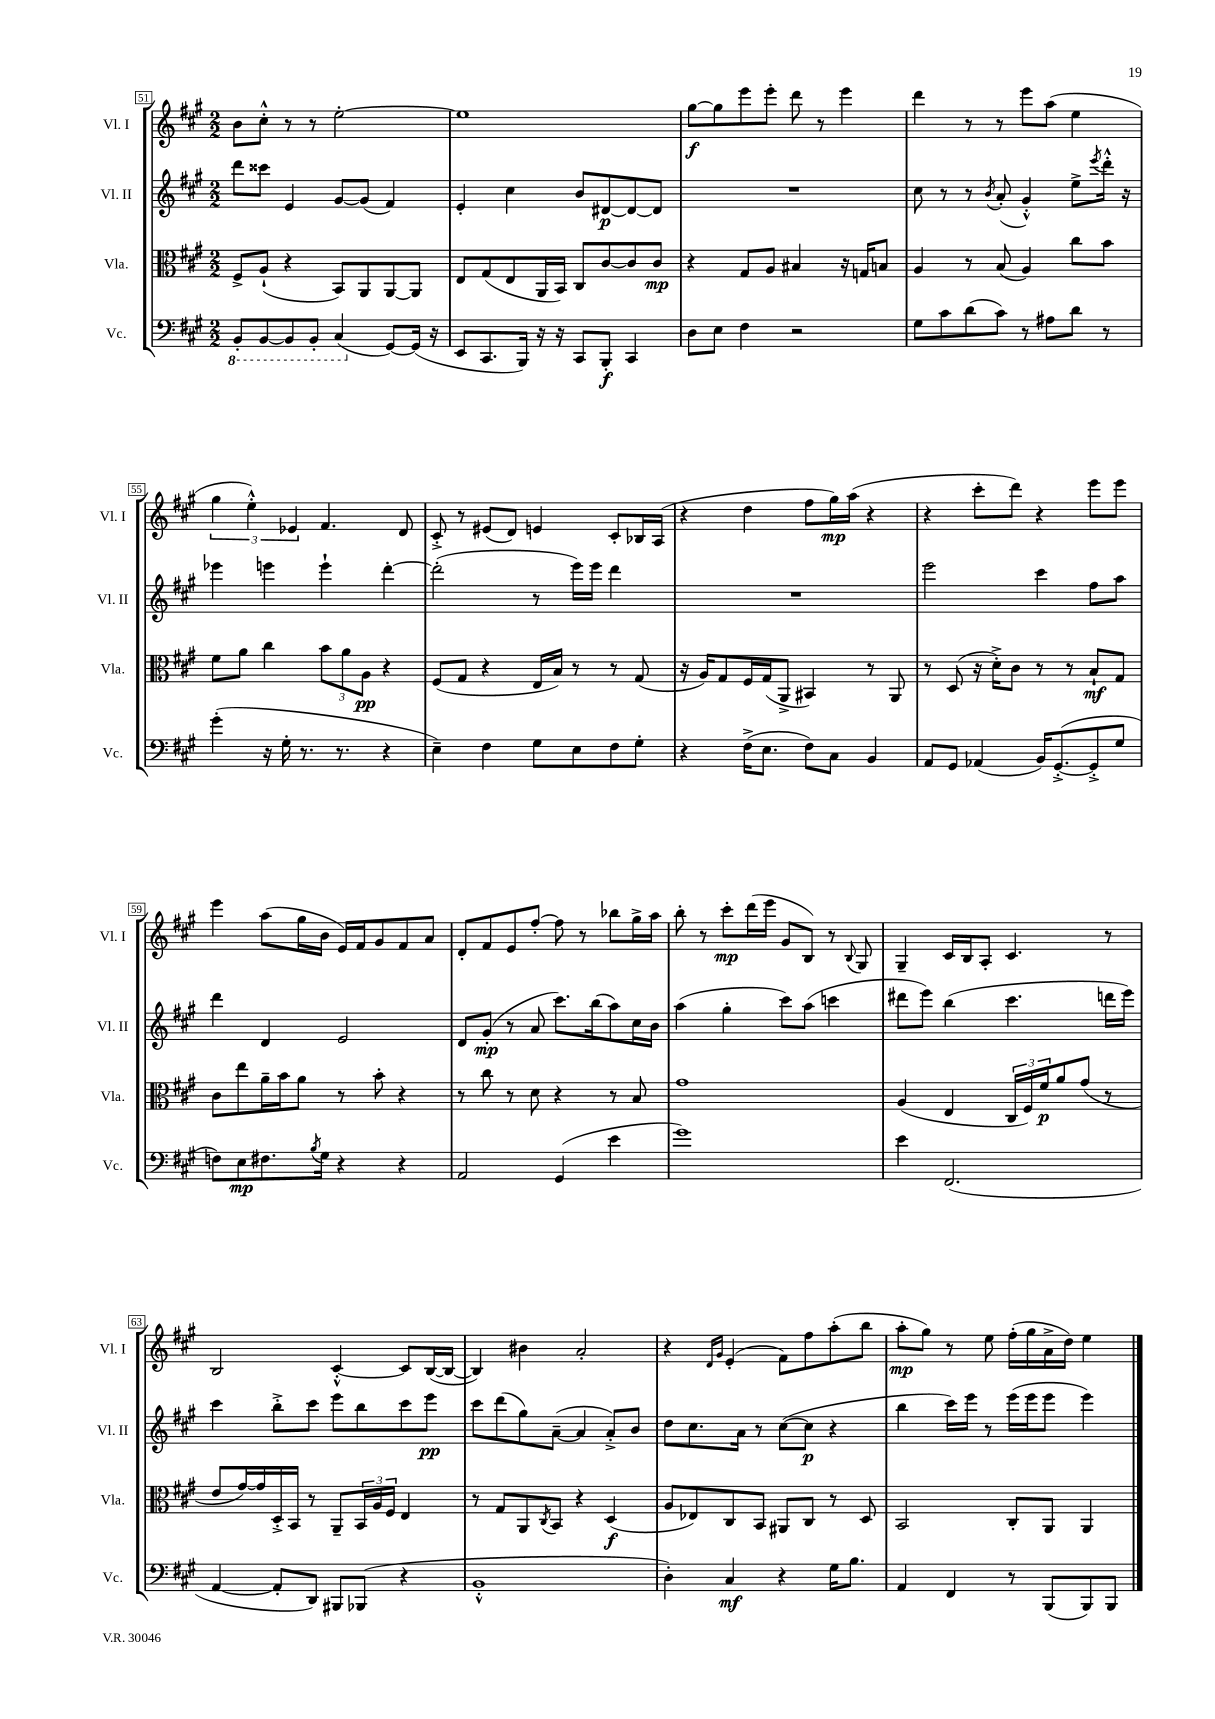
<<
\new StaffGroup <<
\new Staff = "s0" \with { instrumentName = "Vl. I" shortInstrumentName = "Vl. I" } {
    \clef treble \key a \major \numericTimeSignature \time 2/2
    b'8 cis''8-.-^ r8 r8 e''2~-. |
    e''1 |
    gis''8~\f gis''8 e'''8 e'''8-. d'''8 r8 e'''4 |
    d'''4 r8 r8 e'''8 a''8( e''4 |
    \tuplet 3/2 { gis''4 e''4-.-^) ees'4 } fis'4. d'8 |
    cis'8-.-> r8 eis'8( d'8) e'4 cis'8-. bes16 a16( |
    r4 d''4 fis''8 gis''16\mp) a''16( r4 |
    r4 cis'''8-. d'''8) r4 e'''8 e'''8 |
    e'''4 a''8( gis''16 b'16 e'16) fis'16 gis'8 fis'8 a'8 |
    d'8-. fis'8 e'8 fis''8~-. fis''8 r8 bes''8 gis''16-> a''16 |
    b''8-. r8 cis'''8-.\mp d'''16( e'''16 gis'8 b8) r8 \appoggiatura { b8 } gis8 |
    gis4-- cis'16 b16 a8-. cis'4. r8 |
    b2 cis'4~-.-^ cis'8 b16~( b16~ |
    b4) bis'4 a'2-. |
    r4 \grace { d'16 gis'16 } e'4-.( fis'8) fis''8 a''8-.( b''8 |
    a''8-.\mp gis''8) r8 e''8 fis''16-.( gis''16 a'16-> d''16) e''4 \bar "|." |
}
\new Staff = "s1" \with { instrumentName = "Vl. II" shortInstrumentName = "Vl. II" } {
    \clef treble \key a \major \numericTimeSignature \time 2/2
    d'''8 cisis'''8 e'4 gis'8~ gis'8( fis'4) |
    e'4-. cis''4 b'8 dis'8~\p dis'8~ dis'8 |
    R1 |
    cis''8 r8 r8 \acciaccatura { b'8 } a'8-.( gis'4-.-^) e''8-> \acciaccatura { e'''8 } d'''16-.-^ r16 |
    ees'''4 e'''4 e'''4-! d'''4~-. |
    d'''2-.( r8 e'''16) e'''16 d'''4 |
    R1 |
    e'''2 cis'''4 fis''8 a''8 |
    d'''4 d'4 e'2 |
    d'8 gis'8-.\mp( r8 a'8 cis'''8.) b''16( a''8) cis''16 b'16 |
    a''4( gis''4-. cis'''8) a''8( c'''4 |
    dis'''8 e'''8) b''4( cis'''4. d'''16 e'''16) |
    cis'''4 b''8-.-> cis'''8 e'''8 b''8 cis'''8 e'''8\pp |
    cis'''8 d'''8( gis''8) a'8~--( a'4 a'8-.->) b'8 |
    d''8 cis''8. a'16 r8 cis''8~( cis''8\p r4 |
    b''4 cis'''16) e'''16 r8 e'''16( e'''16 e'''8 e'''4) \bar "|." |
}
\new Staff = "s2" \with { instrumentName = "Vla." shortInstrumentName = "Vla." } {
    \clef alto \key a \major \numericTimeSignature \time 2/2
    fis8-> a8-!( r4 b,8) a,8 a,8~ a,8 |
    e8 gis8( e8 a,16 b,16) cis8 cis'8~ cis'8 cis'8\mp |
    r4 gis8 a8 bis4 r16 g16 b8 |
    a4 r8 b8( a4) cis''8 b'8 |
    fis'8 a'8 cis''4 \tuplet 3/2 { b'8 a'8 a8\pp } r4 |
    fis8( gis8 r4 e16 b16) r8 r8 gis8( |
    r16 a16) gis8 fis16 gis16( a,8-> bis,4) r8 a,8 |
    r8 d8( r16 d'16-.->) cis'8 r8 r8 b8-!\mf gis8 |
    cis'8 e''8 a'16-- b'16 a'8 r8 b'8-. r4 |
    r8 cis''8 r8 d'8 r4 r8 b8 |
    gis'1 |
    a4( e4 \tuplet 3/2 { cis16 fis16) fis'16\p } a'8 gis'8( r8 |
    e'8 gis'16~) gis'16 d16-.-> b,16 r8 a,8-- \tuplet 3/2 { b,16 a16 fis16 } e4 |
    r8 gis8 a,8 \acciaccatura { cis8 } b,8 r4 d4\f( |
    a8 ees8) cis8 b,8 ais,8 cis8 r8 d8 |
    b,2 cis8-. a,8 a,4 \bar "|." |
}
\new Staff = "s3" \with { instrumentName = "Vc." shortInstrumentName = "Vc." } {
    \clef bass \key a \major \numericTimeSignature \time 2/2
    \ottava #-1 b,,8-. b,,8~ b,,8 b,,8-. cis,4( \ottava #0 gis,8~) gis,16( r16 |
    e,8 cis,8. b,,16) r16 r16 cis,8 b,,8-.\f cis,4 |
    d8 e8 fis4 r2 |
    gis8 cis'8 d'8( cis'8) r8 ais8 d'8 r8 |
    gis'4-.( r16 gis16-. r8. r8. r4 |
    e4--) fis4 gis8 e8 fis8 gis8-. |
    r4 fis16->( e8. fis8) cis8 b,4 |
    a,8 gis,8 aes,4( b,16) gis,8.~-.->( gis,8-.-> gis8 |
    f8) e8\mp fis8. \acciaccatura { b8 } gis16 r4 r4 |
    a,2 gis,4( e'4 |
    gis'1) |
    e'4 fis,2.( |
    a,4~ a,8-. d,8) bis,,8 bes,,8( r4 |
    b,1-.-^ |
    d4-.) cis4\mf r4 gis16 b8. |
    a,4 fis,4 r8 b,,8( b,,8) b,,8 \bar "|." |
}
>>
>>
\layout { \context { \Score currentBarNumber = #51 \override BarNumber.stencil = #(make-stencil-boxer 0.1 0.3 ly:text-interface::print) } }
